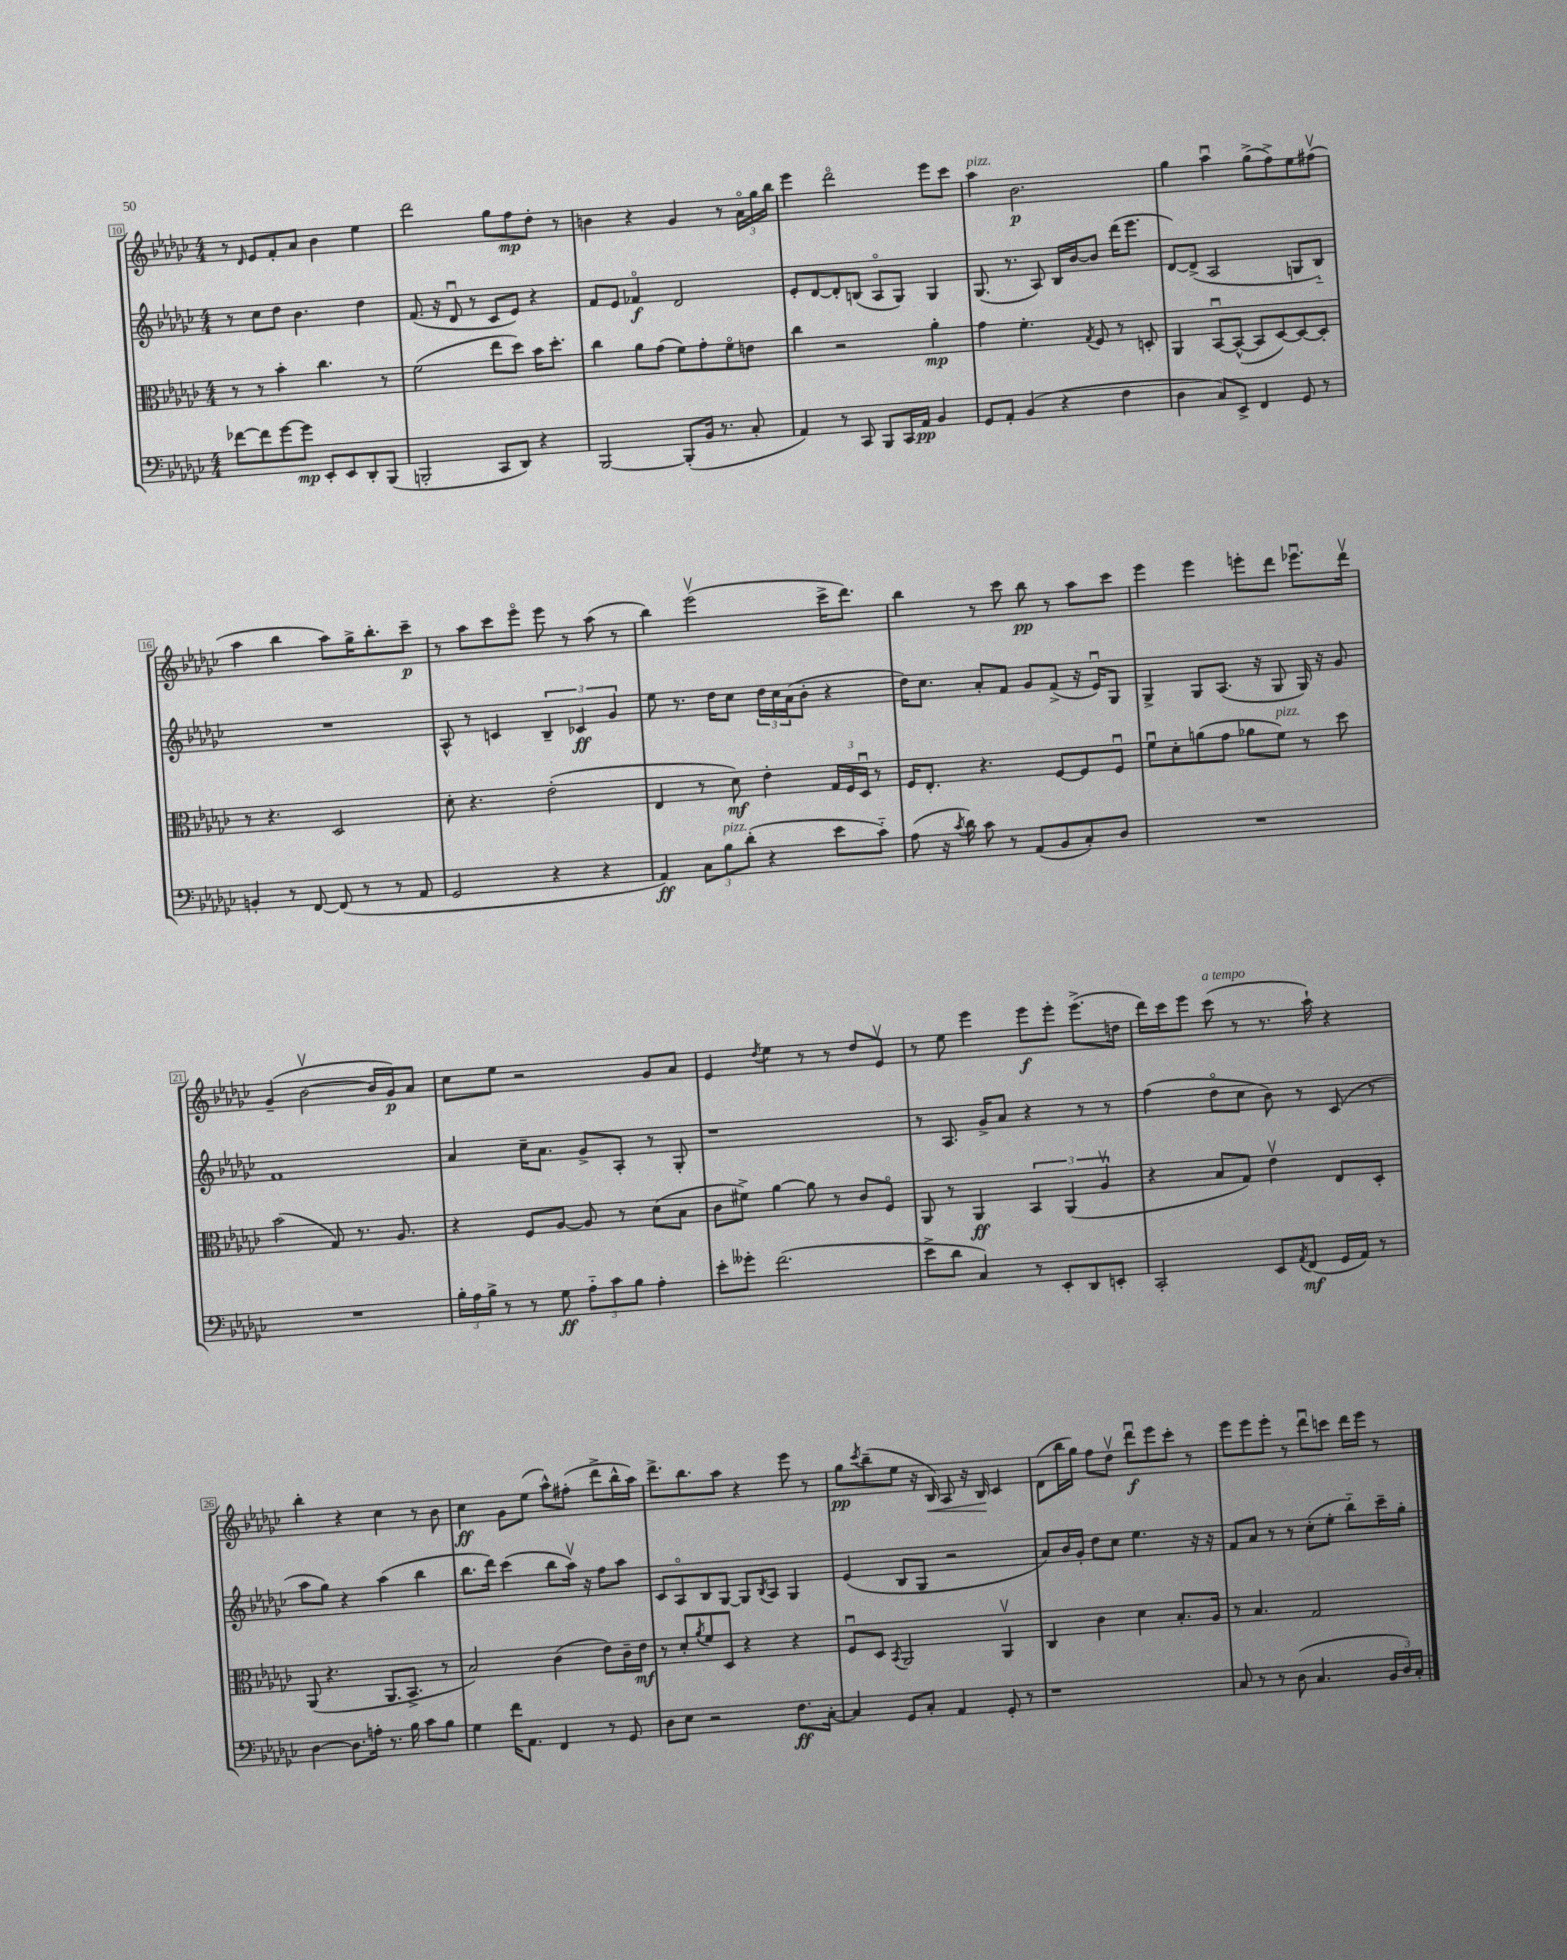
<<
\new StaffGroup <<
\new Staff = "s0" {
    \clef treble \key ges \major \numericTimeSignature \time 4/4
    r8 \grace { des'16 } ees'8 f'8-. aes'8 bes'4 ees''4 |
    des'''2 ges''8 f''8\mp des''8-. r8 |
    b'4 r4 ges'4 r8 \tuplet 3/2 { aes'16\flageolet ges''16 bes''16 } |
    ees'''4 des'''2\flageolet ees'''8 ces'''8 |
    aes''4^\markup { \italic "pizz." } bes'2.\p |
    ges''4 aes''4\downbow ges''8->( f''8->) ees''8 fis''8\upbow( |
    aes''4 bes''4 aes''8) ges''16-> bes''8.-. ces'''8--\p |
    r8 aes''8 ces'''8 ees'''8\flageolet ees'''8 r8 aes''8( r8 |
    bes''4) ees'''2\upbow( ces'''16-> des'''8.) |
    bes''4 r8 ces'''8 bes''8\pp r8 aes''8 ces'''8 |
    ees'''4 ees'''4 e'''8-. des'''8 ees'''8.\downbow des'''16\upbow |
    ges'4--( bes'2~\upbow bes'16 ges'16\p) aes'8 |
    ces''8 ees''8 r2 ges'8 aes'8 |
    ees'4 \acciaccatura { des''8 } ees''4 r8 r8 des''8 ees'8\upbow |
    r8 ees''8 ees'''4 ees'''8\f ees'''8-. ees'''8.->( d''16 |
    des'''16) ces'''16 ees'''8 ces'''8^\markup { \italic "a tempo" }( r8 r8. aes''16-!) r4 |
    bes''4-. r4 ces''4 r8 bes'8 |
    ces''4\ff ges'8 ees''8( aes''8-^) fis''8-.( des'''8-> bes''16-^ aes''16) |
    des'''8.-> bes''8. aes''8 r4 ees'''8 r8 |
    ges''8\pp \acciaccatura { ces'''8 } bes''8--( ees''8 r16 bes16\<) aes8 r16 bes16\! ces'4 |
    des'8( bes''16 ges''16) f''8 des''8\upbow des'''8\downbow\f ees'''8 ces'''8-. r8 |
    ees'''8 ees'''8 ees'''8-. r8 des'''8\downbow c'''8 des'''16 ees'''16 r8 \bar "|." |
}
\new Staff = "s1" {
    \clef treble \key ges \major \numericTimeSignature \time 4/4
    r8 ces''8 des''8 bes'4. des''4 |
    f'8.( r16 des'8\downbow r8 ces'8 ees'8) r4 |
    f'8 ees'8 fes'4\flageolet\f des'2 |
    ees'8-. des'8~ des'8-. b8( aes8\flageolet ges8) ges4 |
    ges8.( r8. aes8) bes16 bes'16~ bes'8 des'''16( ees'''8. |
    des'8~) des'8->( aes2 g8 bes8-_) |
    R1 |
    aes8-^ r8 c'4 \tuplet 3/2 { bes4-- ces'4\ff ges'4 } |
    ees''8 r8. des''16 ces''8 \tuplet 3/2 { des''16 ces''16 aes'16( } bes'8-. r4 |
    des''16) ces''8. aes'8-. f'8 ges'8 f'8->( r16 ees'16\downbow) ges8 |
    ges4-> ges8 aes8.( r16 ges8 ges16) r16 ges'8 |
    f'1 |
    aes'4 ces''16-- aes'8. ges'8-> aes8-. r8 ges8-. |
    r1 |
    r8 aes8. ges'16-> aes'8 r4 r8 r8 |
    f''4( des''8\flageolet ces''8 bes'8) r8 ces'8( r8 |
    aes''8 ges''8) r4 aes''4( bes''4 |
    bes''8. des'''16) ces'''4( bes''8 aes''16\upbow) r16 f''8 aes''8 |
    ces'8 aes8\flageolet bes8 ges8~ ges8 \acciaccatura { bes8 } aes8 ges4 |
    ees'4( bes8 ges8 r2 |
    aes'8) bes'16 ges'16-. des''8 ces''8 ees''4. r16 r16 |
    f'8 aes'8 r8 r8 ces''8-.( ees''8-. bes''8-_) ces'''16-- ges''16-. \bar "|." |
}
\new Staff = "s2" {
    \clef alto \key ges \major \numericTimeSignature \time 4/4
    r8 r8 bes'4-. ces''4. r8 |
    f'2( ees''8 des''8) bes'16 des''8.-. |
    ces''4 aes'8 ges'8( f'8) ges'8-. f'8\flageolet e'8 |
    ces''4 r2 aes'4-.\mp |
    ges'4 f'4.-. \acciaccatura { ges8 } f8 r8 d8-. |
    aes,4 bes,8~\downbow bes,8~-^( bes,8 des8~) des8~ des8-. |
    r8 r4. des2 |
    des'8-. r4. ees'2-.( |
    ees4 r8 des'8\mf) ees'4-. \tuplet 3/2 { ges16 f16 des16\downbow } r8 |
    f16 ees8.-. r4. f8~ f8 f8\downbow |
    f'8\downbow des'8-. a'8( ges'8 aes'8 f'8^\markup { \italic "pizz." }) r8 des''8 |
    bes'2( ges8) r8. aes8. |
    r4 f8 aes8~ aes8 r8 des'8( bes8 |
    ces'8 fis'8->) aes'4~ aes'8 r8 ces'8 f8\flageolet |
    aes,8 r8 aes,4\ff \tuplet 3/2 { bes,4 aes,4( aes4\upbow } |
    r4 bes8 ges8) ees'4\upbow ees8 des8-. |
    aes,8( r4. aes,8. bes,8.-> r8 |
    bes2) ces'4( ees'8) ces'16-- ees'16\mf |
    r8 des'8-. \acciaccatura { aes'8 } f'8 des8 r4 r4 |
    f8\downbow des8 \acciaccatura { bes,8 } aes,2 aes,4\upbow |
    ces4 ces'4 des'4 bes8.-. aes16 |
    r8 bes4. ges2 \bar "|." |
}
\new Staff = "s3" {
    \clef bass \key ges \major \numericTimeSignature \time 4/4
    fes'8~ fes'8 ges'8~ ges'8\mp ees,8-. ees,8 des,8-. bes,,8( |
    b,,2-. ces,8 des,8) r4 |
    bes,,2~ bes,,8-.( bes,16 r8. ces8-. |
    aes,4) r8 ces,8 bes,,8 ces,16 aes,16\pp bes,4 |
    ges,8 aes,8-. bes,4( r4 f4 |
    des4 ces8) ees,8-> f,4 ges,8 r8 |
    b,4-. r8 f,8~ f,8( r8 r8 aes,8 |
    ges,2 r4 r4 |
    aes,4\ff) \tuplet 3/2 { ces8 bes8^\markup { \italic "pizz." } des'8-.( } r4 ees'8 ces'8-_) |
    aes8( r16 \acciaccatura { ces'8 } des'16) ces'8 r8 aes,8( bes,8 ces8-.) des8 |
    R1 |
    R1 |
    \tuplet 3/2 { bes16-. aes16 bes16-> } r8 r8 ges8\ff \tuplet 3/2 { aes8-_ ces'8 bes8 } aes4-. |
    ees'8-. geses'8-. f'2.( |
    ees'8-> des'8 ces4) r8 ees,8-. des,8 e,8-. |
    ces,2-. ees,8 \acciaccatura { aes,8 } f,8\mf( ges,16 aes,16) r8 |
    des4~ des8. a16-. r8. bes16 ces'8 bes8 |
    ges4 f'16 aes,8. f,4 r8 ges,8 |
    des8 ees8 r2 f8.\ff ces16~-. |
    ces4 ges,8 ces8-. aes,4 ges,8-. r8 |
    r1 |
    ces8 r8 r8 des8( ces4. \tuplet 3/2 { bes,16 des16) ces16-. } \bar "|." |
}
>>
>>
\layout { \context { \Score currentBarNumber = #10 \override BarNumber.stencil = #(make-stencil-boxer 0.1 0.3 ly:text-interface::print) } }
